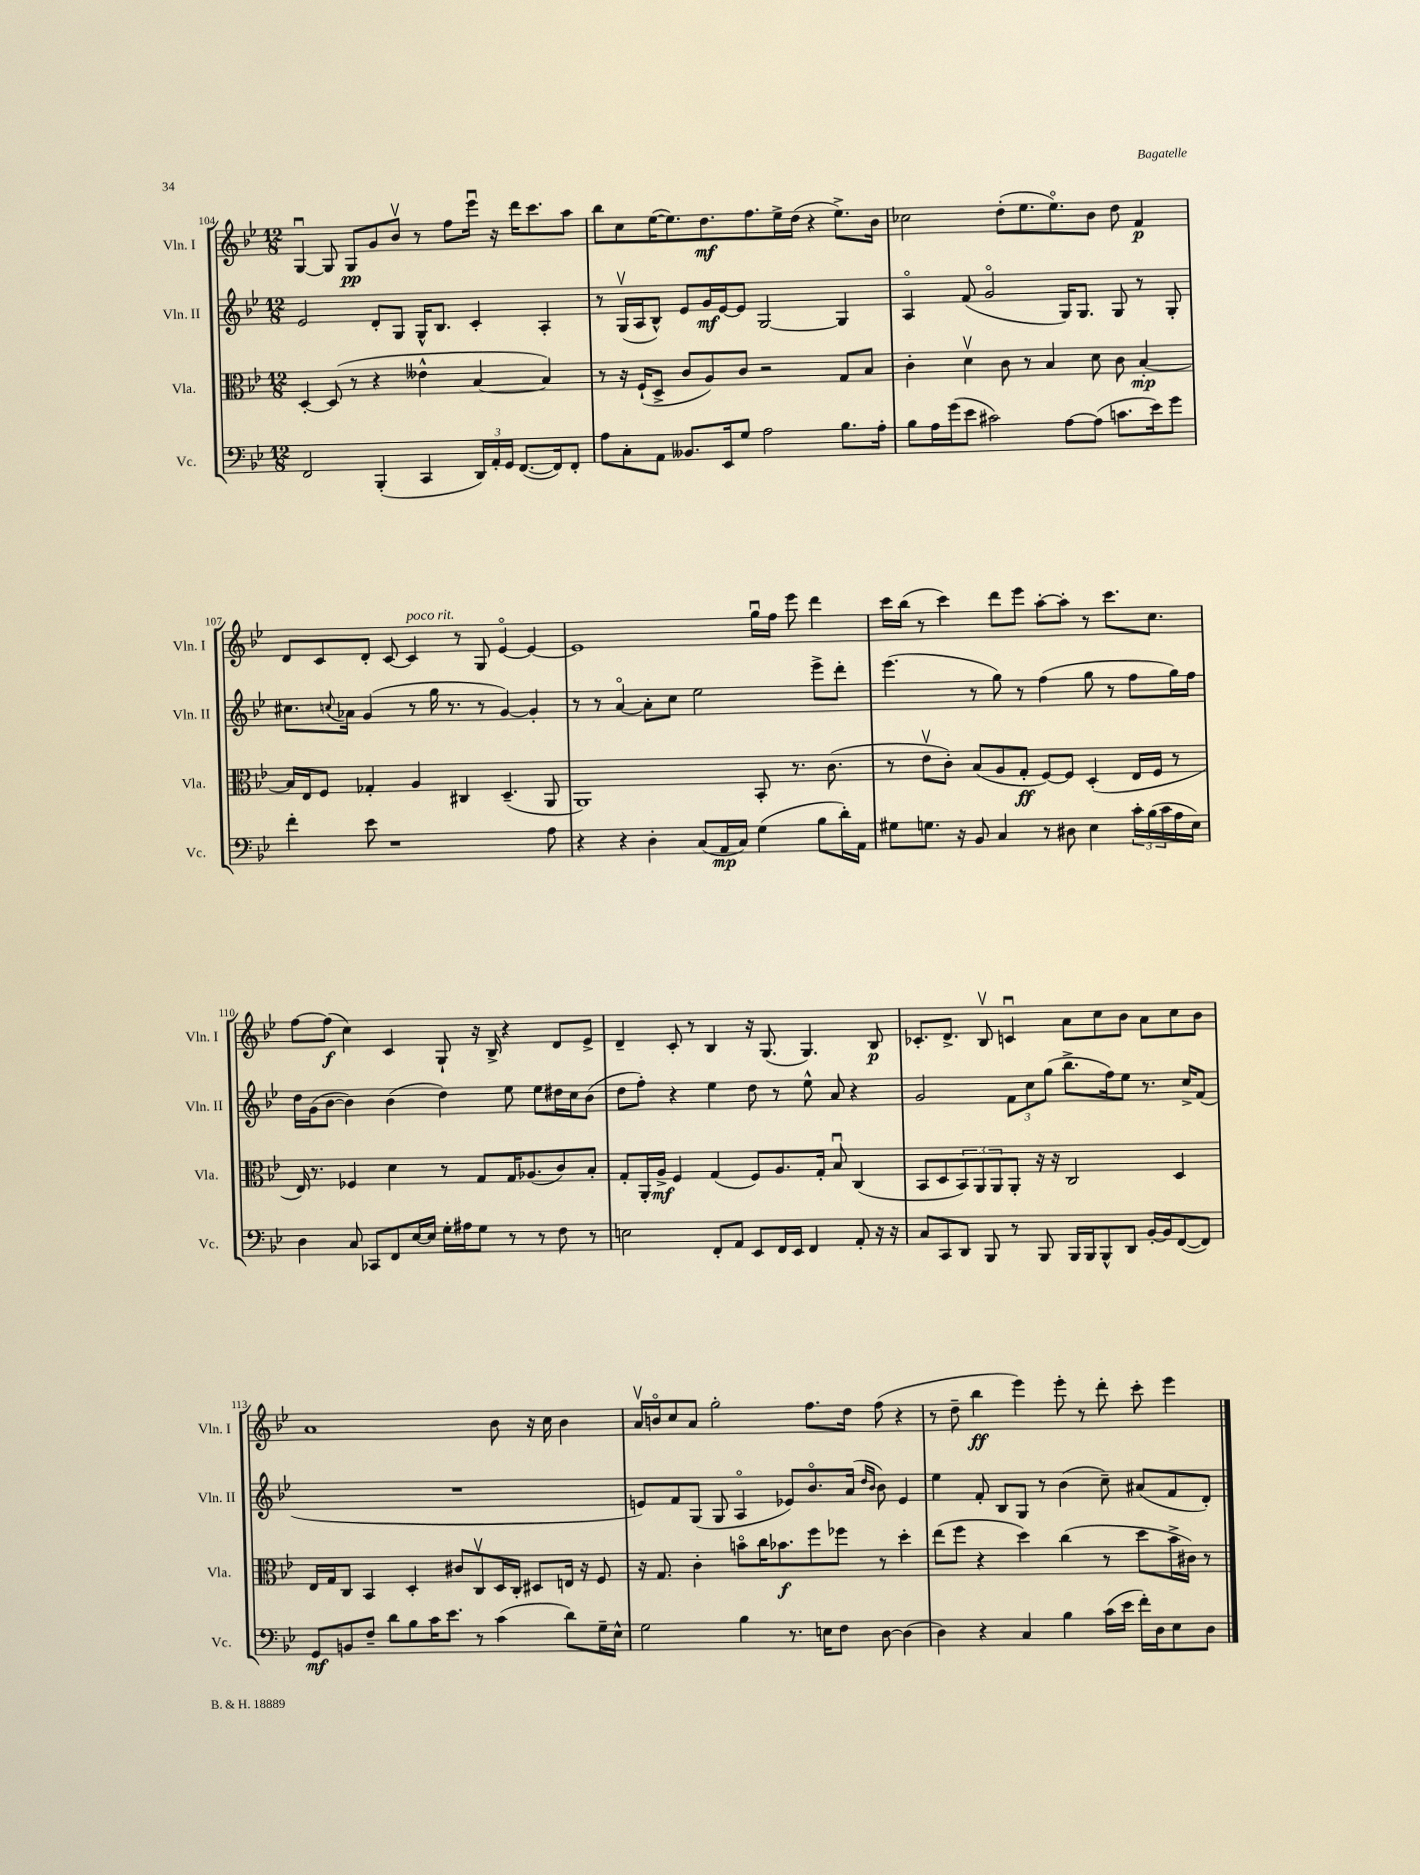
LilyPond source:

<<
\new StaffGroup <<
\new Staff = "s0" \with { instrumentName = "Vln. I" shortInstrumentName = "Vln. I" } {
    \clef treble \key bes \major \numericTimeSignature \time 12/8
    g4~\downbow g8 g8\pp g'8 bes'8\upbow r8 f''8 ees'''16\downbow r16 d'''16 c'''8. a''8 |
    bes''8 c''8 ees''16~( ees''8.) d''8.\mf f''8. ees''16-> d''16( r4 ees''8.->) bes'16 |
    ces''2 d''8-.( ees''8. ees''8.\flageolet) bes'8 d''8 f'4\p |
    d'8 c'8 d'8-. c'8~ c'4^\markup { \italic "poco rit." } r8 g8 ees'4~\flageolet ees'4~ |
    ees'1 g''16\downbow f''16 ees'''8 d'''4 |
    c'''16 bes''16( r8 c'''4) d'''8 ees'''8 a''8~-. a''8-. r8 c'''8. c''8. |
    f''8~ f''8\f( c''4) c'4 g8-! r16 bes16-> r4 d'8 ees'8-> |
    d'4-- c'8-. r8 bes4 r16 g8.( g4.) bes8\p |
    ces'8.-. d'8.-> bes8\upbow c'4\downbow a'8 c''8 bes'8 a'8 c''8 bes'8 |
    a'1 bes'8 r16 c''16 bes'4 |
    a'16\upbow b'16\flageolet c''8 a'8 g''2-. f''8. d''16 f''8( r4 |
    r8 d''8-- bes''4\ff ees'''4) ees'''8-. r8 d'''8-. c'''8-. ees'''4 \bar "|." |
}
\new Staff = "s1" \with { instrumentName = "Vln. II" shortInstrumentName = "Vln. II" } {
    \clef treble \key bes \major \numericTimeSignature \time 12/8
    ees'2 d'8-. g8 g16-^ bes8. c'4-. a4-. |
    r8 g16\upbow( a16 bes8-^) ees'8 g'16\mf ees'16~ ees'8 g2~ g4 |
    a4\flageolet f'8( g'2\flageolet g16) g8. g8 r8 g8-. |
    cis''8. \appoggiatura { c''8 } aes'16 g'4( r8 g''16 r8. r8 g'4~) g'4-. |
    r8 r8 a'4~\flageolet a'8-. c''8 ees''2 ees'''8-> d'''8-. |
    ees'''4.( r8 g''8) r8 f''4( g''8 r8 f''8 g''16) f''16 |
    d''16 g'16( bes'8~ bes'4) bes'4( d''4) ees''8 ees''8 dis''16 c''16 bes'8( |
    d''8 f''8-.) r4 ees''4 d''8 r8 ees''8-^ a'8 r4 |
    g'2 \tuplet 3/2 { f'8 c''8 g''8( } bes''8.-> f''16) ees''8 r8. c''16-> f'8( |
    R1. |
    e'8) f'8 g8( g8 a4\flageolet ees'8) bes'8.\flageolet a'16( \grace { d''16 bes'16 } bes'8) ees'4 |
    ees''4 f'8-. bes8 g8 r8 bes'4( c''8--) ais'8( f'8 d'8-.) \bar "|." |
}
\new Staff = "s2" \with { instrumentName = "Vla." shortInstrumentName = "Vla." } {
    \clef alto \key bes \major \numericTimeSignature \time 12/8
    d4~-. d8( r8 r4 eeses'4-^ bes4~ bes4) |
    r8 r16 f16-!( d8-> c'8 a8) c'8 r2 g8 bes8 |
    c'4-. d'4\upbow c'8 r8 bes4 d'8 c'8 bes4~-.\mp |
    bes16 ees16 f8 ges4-. a4 cis4 d4.--( a,8 |
    a,1) bes,8-. r8. c'8.( |
    r8 ees'8\upbow c'8-.) bes8( a8 g8-.\ff f8~) f8 d4-.( ees16 f16 r8 |
    ees16) r8. fes4 d'4 r8 g8 g16 aes8.( c'8) bes8-. |
    g8-. a,16-. a16->\mf f4 g4( f8) a8. g16-. bes8\downbow c4( |
    bes,8 d8 \tuplet 3/2 { bes,8) a,8 a,8 } a,8-. r16 r16 c2 d4 |
    ees16 g16 c8 bes,4 d4-. cis'8 c8\upbow d16 c16-. dis8 e16 r16 f8 |
    r16 g8. c'4-. b'8\flageolet c''16 bes'8.\f f''8 fes''8 r8 d''4-. |
    ees''8( f''8 r4 d''4) c''4( r8 d''8 bes'16-> cis'16) r8 \bar "|." |
}
\new Staff = "s3" \with { instrumentName = "Vc." shortInstrumentName = "Vc." } {
    \clef bass \key bes \major \numericTimeSignature \time 12/8
    f,2 bes,,4-.( c,4 \tuplet 3/2 { d,16) a,16-. g,16 } f,8.~( f,16) f,8-. |
    a8 c8-. a,8 beses,8. ees,16 g8 a2 bes8. a16-. |
    bes8 a16 g'16( ees'8 cis'2) a8~ a8( c'8. ees'16) g'8 |
    f'4-. ees'8 r1 a8 |
    r4 r4 d4-. c8( a,16\mp c16) g4( bes8 d'16-.) a,16 |
    gis8 g8. r16 bes,8 c4 r8 dis8 ees4 \tuplet 3/2 { c'16-. bes16( c'16 } a16 ees16) |
    d4 c8 ces,8 f,8 ees16~ ees16 g16-. ais16 g8 r8 r8 f8 r8 |
    e2 f,8-. a,8 ees,8 f,16 ees,16 f,4 a,8-. r16 r16 |
    c8 c,8 d,8 bes,,8 r8 bes,,8 bes,,16 bes,,16 bes,,8-^ d,8 bes,16~-. bes,16 f,8~( f,8) |
    g,8\mf b,8 f8-- d'8 bes8 c'16 ees'8. r8 c'4( d'8) g16-- ees16-^ |
    g2 bes4 r8. e16 f8 d8~ d4( |
    d4) r4 c4 bes4 c'16( ees'16 f'16-.) d16 ees8 d8 \bar "|." |
}
>>
>>
\layout { \context { \Score currentBarNumber = #104 } }
